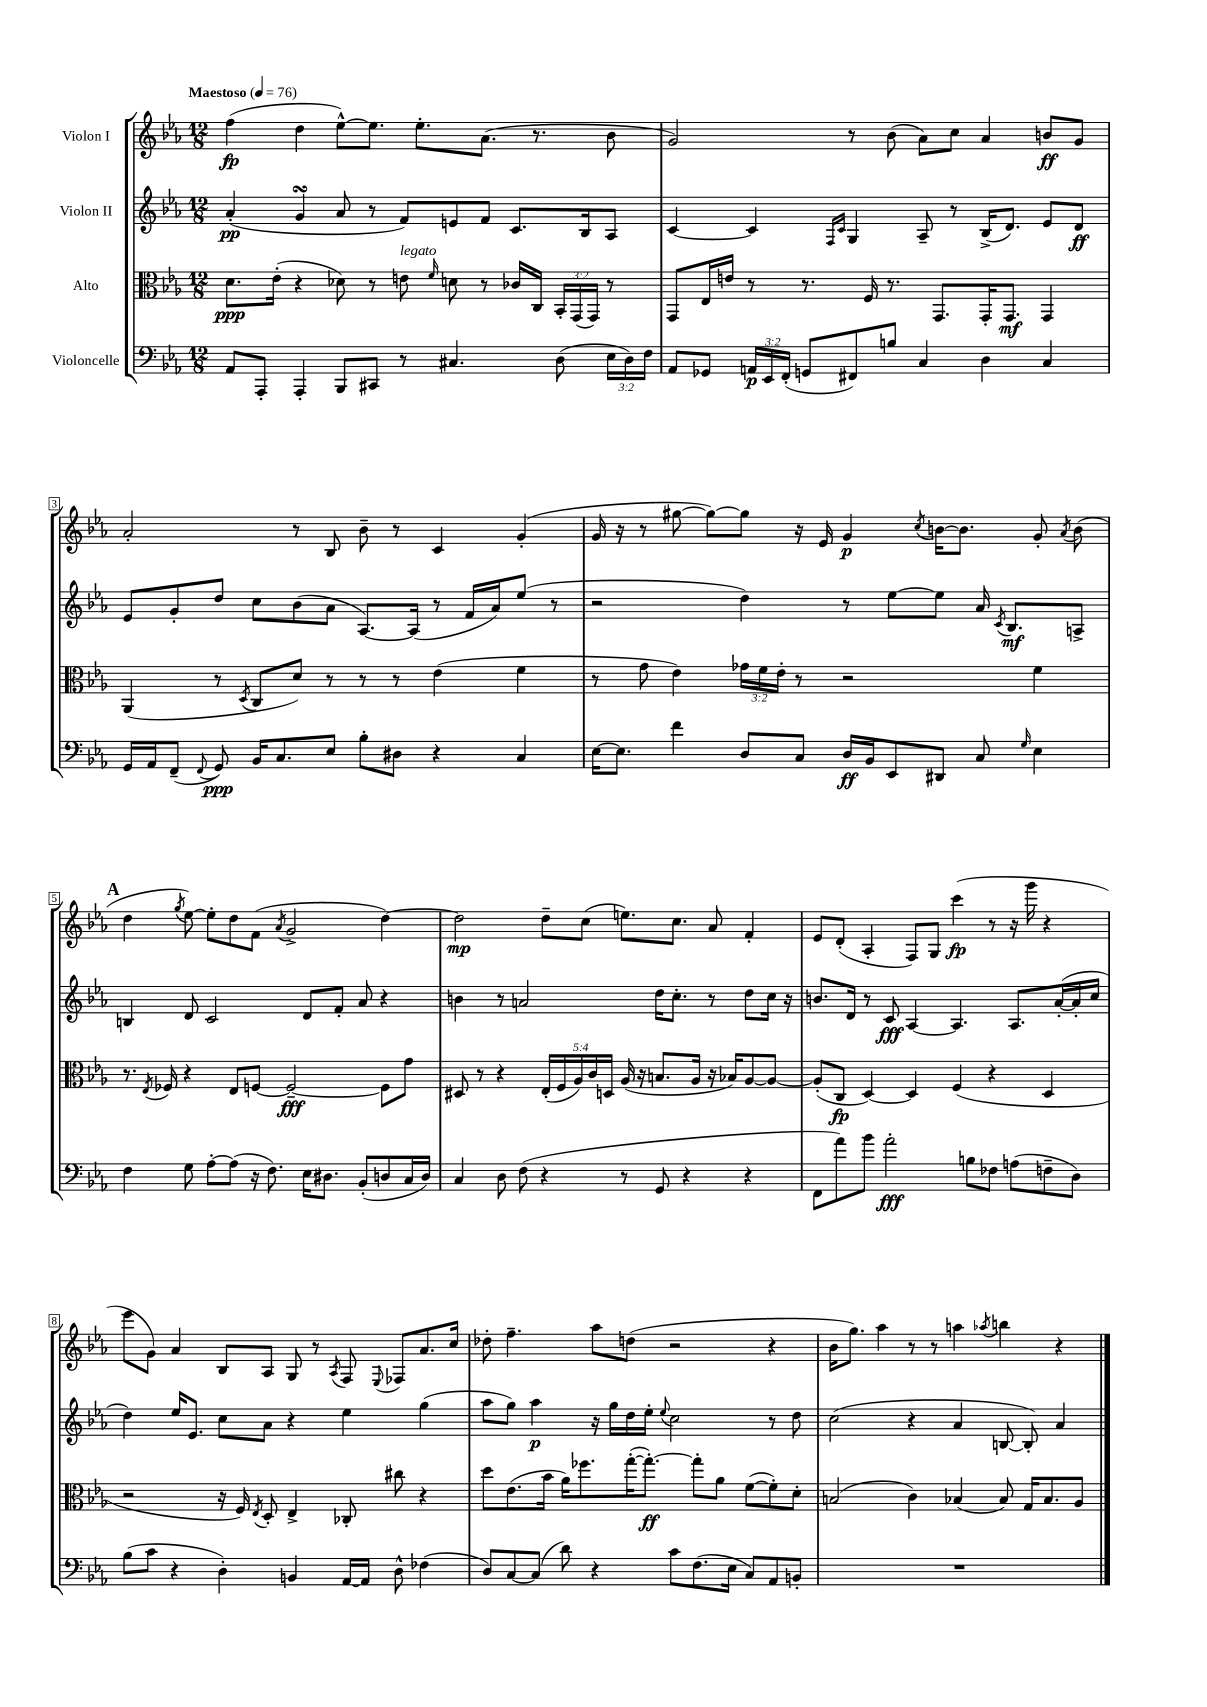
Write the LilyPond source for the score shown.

<<
\new StaffGroup <<
\new Staff = "s0" \with { instrumentName = "Violon I" } {
    \clef treble \key ees \major \numericTimeSignature \time 12/8 \tempo "Maestoso" 4 = 76
    \autoBeamOff f''4\fp( d''4 ees''8[~-^) ees''8.] ees''8.[-. aes'8.]( r8. bes'8 |
    g'2) r8 bes'8( aes'8[) c''8] aes'4 b'8[\ff g'8] |
    aes'2-. r8 bes8 bes'8-- r8 c'4 g'4-.( |
    g'16 r16 r8 gis''8~ gis''8[~) gis''8] r16 ees'16 g'4\p \acciaccatura { c''8 } b'16[~ b'8.] g'8-. \acciaccatura { aes'8 } b'8( |
    \mark \markup { \bold "A" } d''4 \acciaccatura { g''8 } ees''8~) ees''8[-. d''8 f'8]( \acciaccatura { aes'8 } g'2-> d''4~) |
    d''2\mp d''8[-- c''8]( e''8.[) c''8.] aes'8 f'4-. |
    ees'8[ d'8]-.( aes4-. f8[) g8] c'''4\fp( r8 r16 g'''16 r4 |
    ees'''8[ g'8]) aes'4 bes8[ aes8] g8 r8 \acciaccatura { aes8 } f8 \appoggiatura { ees8 } fes8[ aes'8. c''16] |
    des''8-. f''4.-- aes''8[ d''8]( r2 r4 |
    bes'16[ g''8.]) aes''4 r8 r8 a''4 \acciaccatura { aes''8 } b''4 r4 \bar "|." |
}
\new Staff = "s1" \with { instrumentName = "Violon II" } {
    \clef treble \key ees \major \numericTimeSignature \time 12/8
    \autoBeamOff aes'4-.\pp( g'4\turn aes'8 r8 f'8[) e'8 f'8] c'8.[ bes16 aes8] |
    c'4~ c'4 \grace { f16[ c'16] } g4 aes8-- r8 bes16[->( d'8.]) ees'8[ d'8]\ff |
    ees'8[ g'8-. d''8] c''8[ bes'8( aes'8] aes8.[~) aes16]( r8 f'16[ aes'16) ees''8]( r8 |
    r2 d''4) r8 ees''8[~ ees''8] aes'16 \acciaccatura { c'8 } bes8.[\mf a8]-> |
    \mark \markup { \bold "A" } b4 d'8 c'2 d'8[ f'8]-. aes'8 r4 |
    b'4 r8 a'2 d''16[ c''8.]-. r8 d''8[ c''16] r16 |
    b'8.[ d'16] r8 c'8\fff aes4~ aes4. aes8.[ aes'16~-.( aes'16-. c''16] |
    d''4) ees''16[ ees'8.] c''8[ aes'8] r4 ees''4 g''4( |
    aes''8[ g''8]) aes''4\p r16 g''16[ d''16 ees''16]-. \appoggiatura { ees''8 } c''2 r8 d''8 |
    c''2( r4 aes'4 b8~ b8-.) aes'4 \bar "|." |
}
\new Staff = "s2" \with { instrumentName = "Alto" } {
    \clef alto \key ees \major \numericTimeSignature \time 12/8 \override Staff.TupletNumber.text = #tuplet-number::calc-fraction-text
    \autoBeamOff d'8.[\ppp ees'16]-.( r4 des'8) r8 e'8^\markup { \italic "legato" } \grace { f'16 } d'8 r8 ces'16[ c16] \tuplet 3/2 { bes,16[-. g,16( g,16]) } r8 |
    g,8[ ees16 e'16] r8 r8. f16 r8. g,8.[ g,16-. g,8.]\mf g,4 |
    aes,4( r8 \acciaccatura { d8 } c8[ d'8]) r8 r8 r8 ees'4( f'4 |
    r8 g'8 ees'4) \tuplet 3/2 { ges'16[ f'16 ees'16]-. } r8 r2 f'4 |
    \mark \markup { \bold "A" } r8. \acciaccatura { ees8 } fes16 r4 ees8[ f8]~ f2~--\fff f8[ g'8] |
    dis8 r8 r4 \tuplet 5/4 { ees16[-.( f16 aes16) c'16 d16] } aes16( r16 b8.[ aes16] r16 bes16[) aes8~ aes8]~ |
    aes8[-.( c8]\fp d4~) d4 f4( r4 d4 |
    r2 r16 f16) \acciaccatura { ees8 } d8-. ees4-> ces8-. cis''8 r4 |
    d''8[ ees'8.( bes'16] aes'16[) fes''8. g''16~-.( g''8.]~-.\ff) g''8[-. aes'8] f'8[~( f'8-.) d'8]-. |
    b2( c'4) bes4( bes8) g16[ bes8. aes8] \bar "|." |
}
\new Staff = "s3" \with { instrumentName = "Violoncelle" } {
    \clef bass \key ees \major \numericTimeSignature \time 12/8 \override Staff.TupletNumber.text = #tuplet-number::calc-fraction-text
    \autoBeamOff aes,8[ aes,,8]-. aes,,4-. bes,,8[ cis,8] r8 cis4. d8( \tuplet 3/2 { ees16[ d16) f16] } |
    aes,8[ ges,8] \tuplet 3/2 { a,16[\p ees,16 f,16]-.( } g,8[ fis,8) b8] c4 d4 c4 |
    g,16[ aes,16 f,8]--( \appoggiatura { f,8 } g,8\ppp) bes,16[ c8. ees8] bes8[-. dis8] r4 c4 |
    ees16[~ ees8.] f'4 d8[ c8] d16[\ff bes,16 ees,8 dis,8] c8 \grace { g16 } ees4 |
    \mark \markup { \bold "A" } f4 g8 aes8[~-. aes8]( r16 f8.) ees16[ dis8.] bes,8[-.( d8 c16 d16]) |
    c4 d8 f8( r4 r8 g,8 r4 r4 |
    f,8[ aes'8) bes'8] aes'2-.\fff b8[ fes8] a8[( f8-- d8]) |
    bes8[( c'8] r4 d4-.) b,4 aes,16[~ aes,16] d8-^ fes4( |
    d8[) c8~ c8]( d'8) r4 c'8[ f8.( ees16] c8[) aes,8 b,8]-. |
    R1. \bar "|." |
}
>>
>>
\layout { \context { \Score \override BarNumber.stencil = #(make-stencil-boxer 0.1 0.3 ly:text-interface::print) } }
